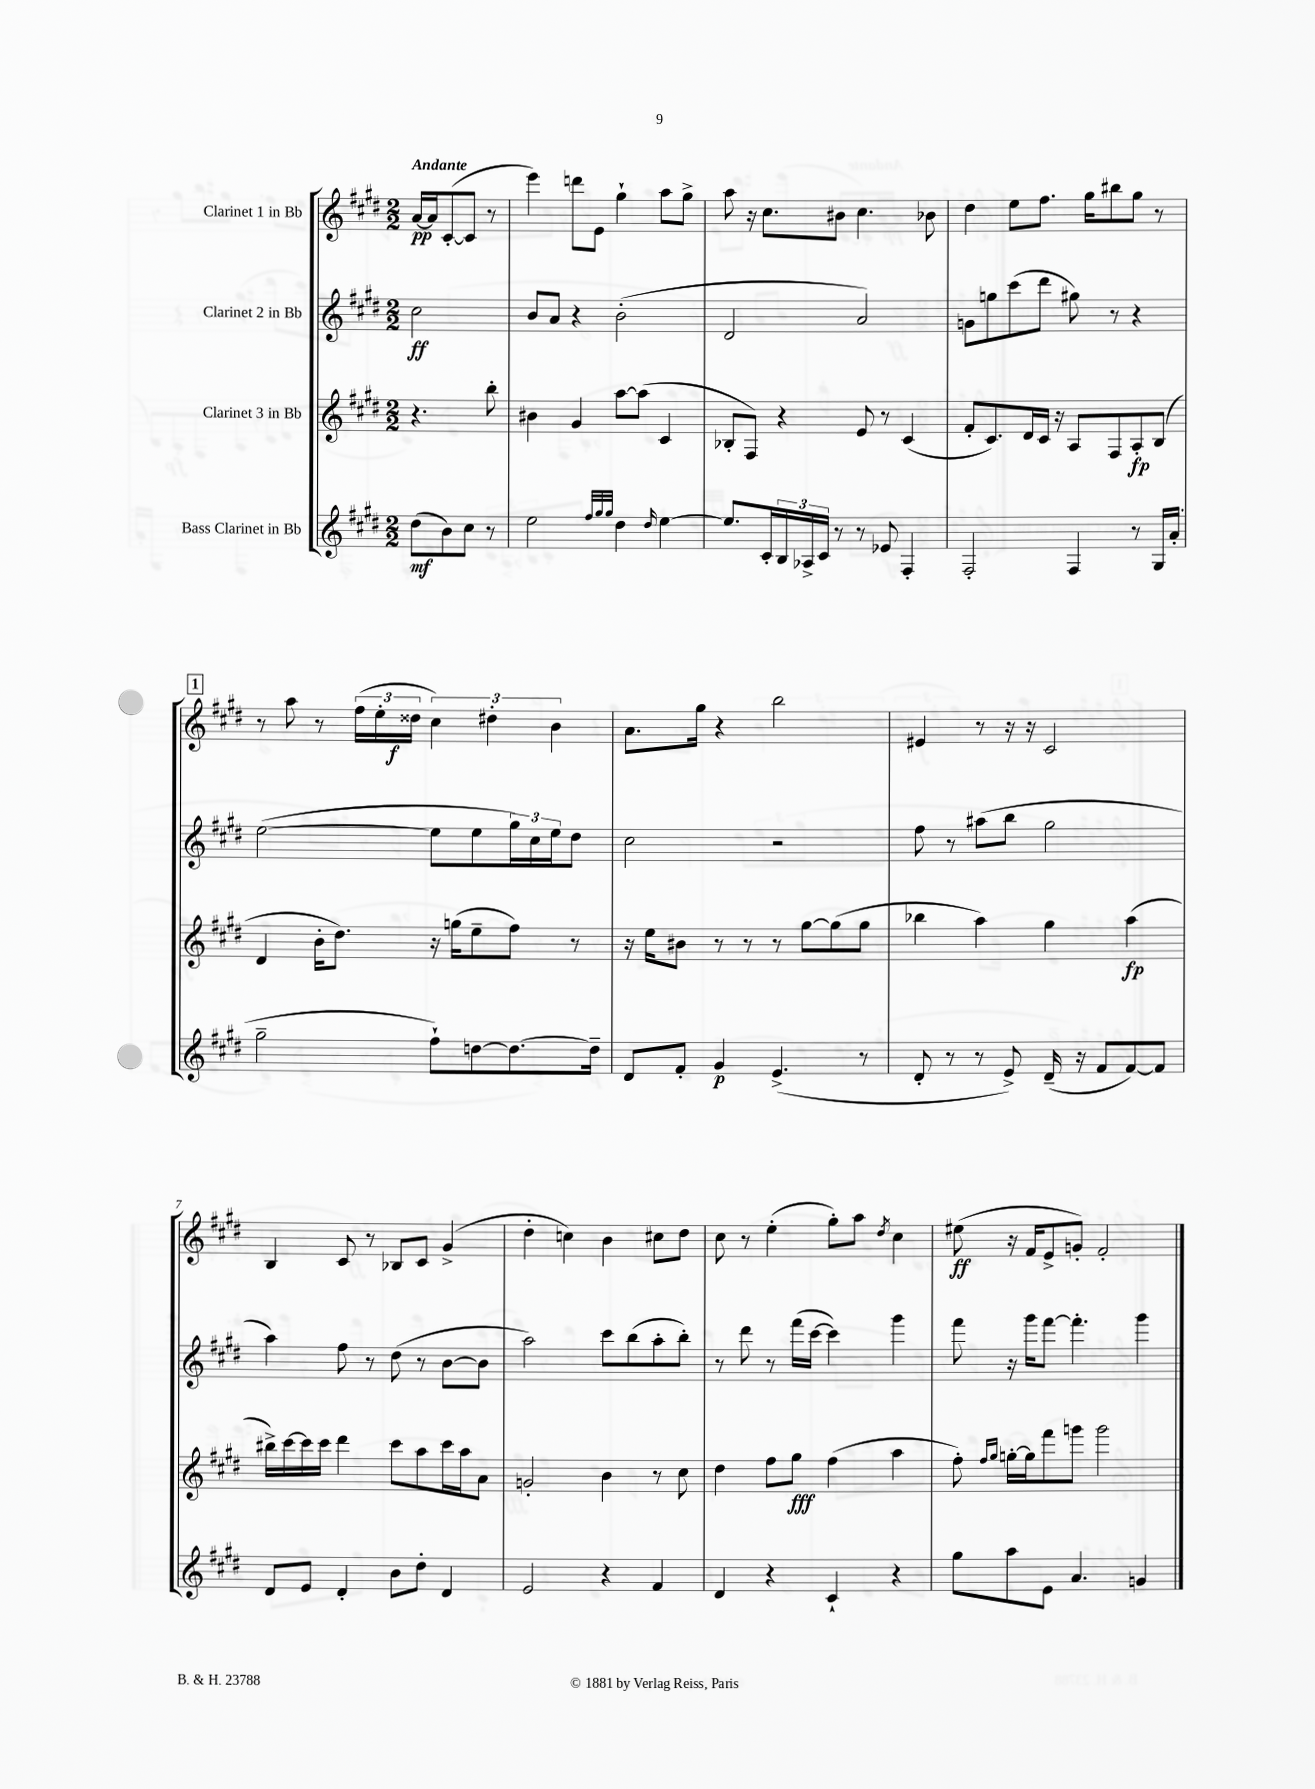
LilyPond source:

<<
\new StaffGroup <<
\new Staff = "s0" \with { instrumentName = "Clarinet 1 in Bb" } {
    \clef treble \key e \major \numericTimeSignature \time 2/2 \partial 2 \tempo "Andante"
    a'16~\pp a'16 cis'8~-.( cis'8 r8 |
    e'''4) d'''8 e'8 gis''4-! a''8 gis''8-> |
    a''8 r16 cis''8. bis'8 cis''4. bes'8 |
    dis''4 e''8 fis''8. gis''16 bis''8 gis''8 r8 |
    \mark \markup { \box "1" } r8 a''8 r8 \tuplet 3/2 { fis''16( e''16-. disis''16\f } \tuplet 3/2 { cis''4) dis''4-. b'4 } |
    a'8. gis''16 r4 b''2 |
    eis'4 r8 r16 r16 cis'2 |
    b4 cis'8 r8 bes8 cis'8 gis'4->( |
    dis''4-. c''4) b'4 cis''8 dis''8 |
    cis''8 r8 e''4-.( gis''8-.) a''8 \acciaccatura { dis''8 } cis''4 |
    eis''8\ff( r16 fis'16 e'8-> g'8-.) fis'2-. \bar "|." |
}
\new Staff = "s1" \with { instrumentName = "Clarinet 2 in Bb" } {
    \clef treble \key e \major \numericTimeSignature \time 2/2 \partial 2
    cis''2\ff |
    b'8 a'8 r4 b'2-.( |
    dis'2 a'2) |
    g'8 g''8 cis'''8( dis'''8 gis''8) r8 r4 |
    \mark \markup { \box "1" } e''2~( e''8 e''8 \tuplet 3/2 { gis''16) cis''16 e''16 } dis''8 |
    cis''2 r2 |
    fis''8 r8 ais''8( b''8 gis''2 |
    a''4) fis''8 r8 dis''8( r8 b'8~ b'8 |
    a''2) cis'''8 b''8( a''8-. b''8-.) |
    r8 dis'''8 r8 fis'''16( cis'''16~ cis'''4) gis'''4 |
    fis'''8 r16 gis'''16 fis'''8~ fis'''4.-. gis'''4 \bar "|." |
}
\new Staff = "s2" \with { instrumentName = "Clarinet 3 in Bb" } {
    \clef treble \key e \major \numericTimeSignature \time 2/2 \partial 2
    r4. b''8-. |
    bis'4 gis'4 a''8~ a''8( cis'4 |
    bes8-. fis8) r4 e'8 r8 cis'4( |
    fis'8-. cis'8.) dis'16 cis'16 r16 a8 fis8 a8-.\fp b8( |
    \mark \markup { \box "1" } dis'4 b'16-. dis''8.) r16 g''16( e''8-- fis''8) r8 |
    r16 e''16 bis'8 r8 r8 r8 gis''8~ gis''8( gis''8 |
    bes''4 a''4) gis''4 a''4\fp( |
    bis''16->) cis'''16~ cis'''16 cis'''16 dis'''4 cis'''8 a''8 cis'''16 a''16 a'8 |
    g'2-. b'4 r8 cis''8 |
    dis''4 fis''8 gis''8\fff fis''4( a''4 |
    fis''8-.) \grace { fis''16 gis''16 } g''16~-. g''16 fis'''8 g'''8 g'''2 \bar "|." |
}
\new Staff = "s3" \with { instrumentName = "Bass Clarinet in Bb" } {
    \clef treble \key e \major \numericTimeSignature \time 2/2 \partial 2
    dis''8\mf( b'8) cis''8 r8 |
    e''2 \grace { fis''32 gis''32 gis''32 } dis''4 \grace { dis''16 } e''4~ |
    e''8. cis'16-. \tuplet 3/2 { b16 aes16-> cis'16 } r8 r8 ees'8 fis4-. |
    fis2-. fis4 r8 gis16 a'16-.( |
    \mark \markup { \box "1" } gis''2-- fis''8-!) d''8~ d''8.~ d''16-- |
    dis'8 fis'8-. gis'4\p e'4.->( r8 |
    dis'8-. r8 r8 e'8->) dis'16--( r16 fis'8 fis'8~) fis'8 |
    dis'8 e'8 dis'4-. b'8 dis''8-. dis'4 |
    e'2 r4 fis'4 |
    dis'4 r4 cis'4-! r4 |
    gis''8 a''8 e'8 a'4. g'4 \bar "|." |
}
>>
>>
